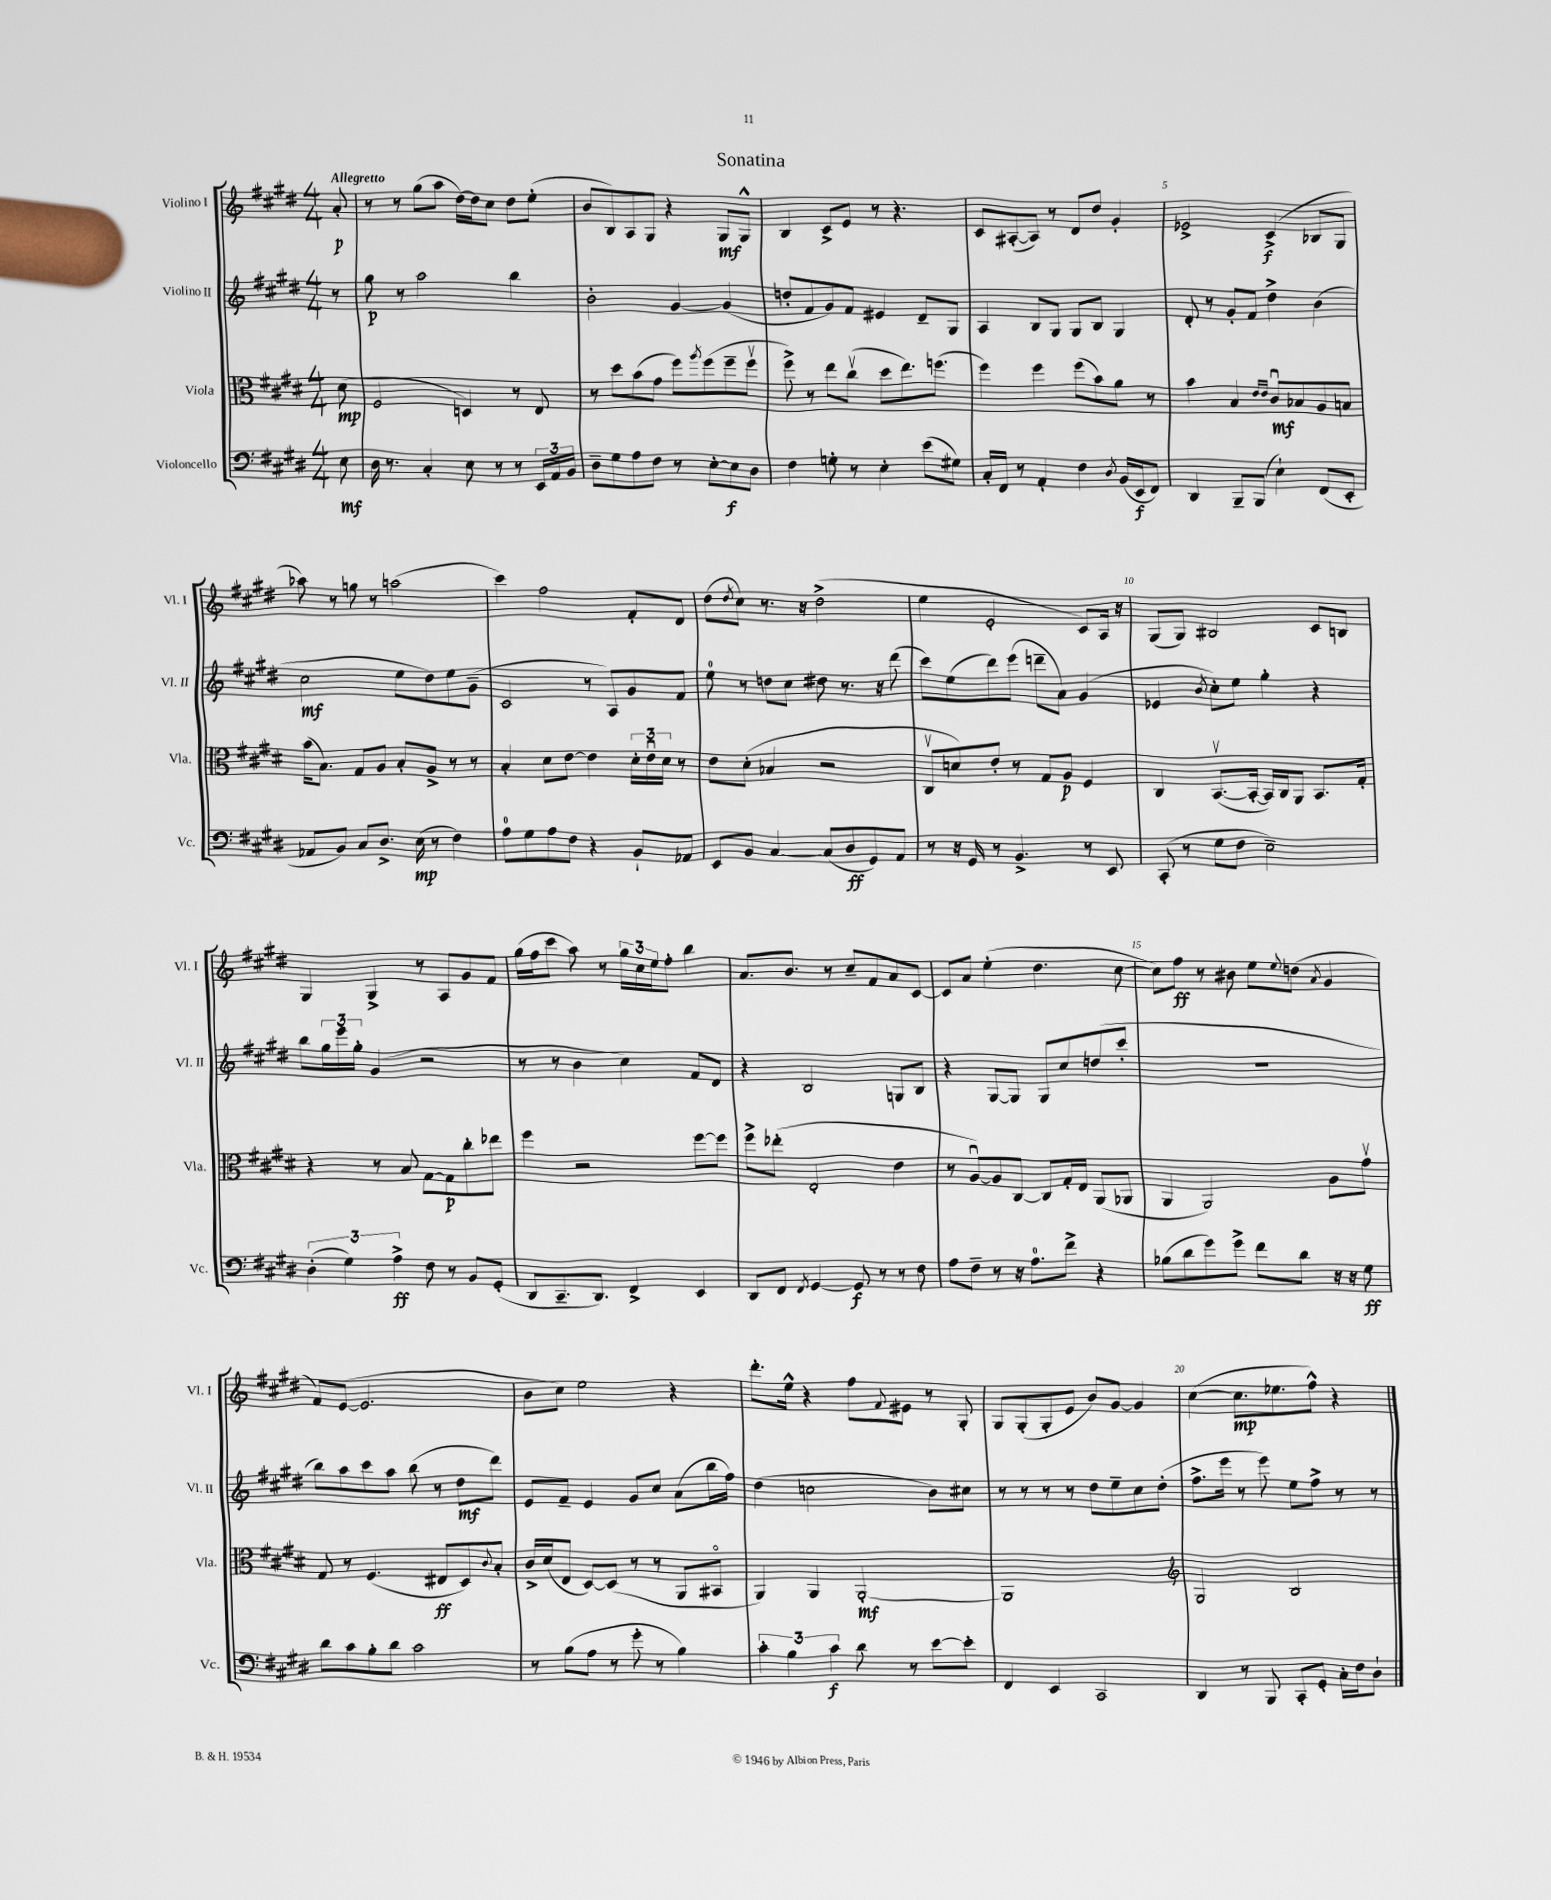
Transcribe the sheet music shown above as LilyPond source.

\header { title = "Sonatina" }
<<
\new StaffGroup <<
\new Staff = "s0" \with { instrumentName = "Violino I" shortInstrumentName = "Vl. I" } {
    \clef treble \key e \major \numericTimeSignature \time 4/4 \partial 8 \tempo "Allegretto"
    a'8-.\p |
    r8 r8 gis''8( a''8 dis''16~) dis''16 cis''8 dis''8 e''8-.( |
    b'8 b8) a8 gis8 r4 gis8\mf gis8-^ |
    b4 cis'8-> e'8 r8 r4. |
    cis'8 ais8~-.( ais8) r8 dis'8 dis''8 gis'4-. |
    ees'2-> cis'4->\f( bes8 gis8 |
    aes''8) r8 g''8 r8 a''2( |
    cis'''4) fis''2 fis'8-. dis'8 |
    dis''8( \acciaccatura { dis''8 } cis''8) r8. r16 dis''2->( |
    e''4 e'2-. cis'8) a16 r16 |
    gis8( gis8) bis2 cis'8 b8 |
    gis4 gis4-> r8 a8 gis'8 fis'8 |
    gis''16( fis''16 cis'''8 a''8) r8 \tuplet 3/2 { gis''16 cis''16 e''16 } fis''8-. b''4 |
    a'8. b'8. r8 cis''8-- fis'8 a'8 cis'8~ |
    cis'8 a'8 e''4-.( dis''4. cis''8~ |
    cis''8) fis''8\ff r8 bis'8 e''8 \appoggiatura { e''8 } d''8( \acciaccatura { a'8 } gis'4 |
    fis'8) e'8~( e'2. |
    b'8 cis''8) e''2 r4 |
    dis'''8.-. e''16-^ r4 fis''8 \appoggiatura { fis'8 } eis'8 r8 gis8-. |
    gis8 gis8-.( gis8-. e'8 b'8) gis'8~ gis'4 |
    cis''4~( cis''8.\mp ees''8. fis''8-^) r4 \bar "|." |
}
\new Staff = "s1" \with { instrumentName = "Violino II" shortInstrumentName = "Vl. II" } {
    \clef treble \key e \major \numericTimeSignature \time 4/4 \partial 8
    r8 |
    gis''8\p r8 a''2 b''4 |
    b'2-. gis'4~ gis'4( |
    d''8-. fis'8 gis'8) fis'8 eis'4 dis'8-- gis8 |
    a4 b8 gis8 gis8 b8 gis4 |
    dis'8-. r8 gis'8-. fis'8 dis''4-> b'4( |
    cis''2\mf e''8 dis''8) e''8 gis'8--( |
    cis'2 r8 a8) gis'8 fis'8 |
    e''8-0 r8 d''8 cis''8 dis''8 r8. r16 dis'''8( |
    cis'''8) e''8( dis'''8) e'''8( d'''8-- a'8) gis'4( |
    ees'4 \acciaccatura { b'8 } cis''8-.) e''8 gis''4-. r4 |
    b''8 \tuplet 3/2 { gis''16 e'''16 gis''16-. } gis'4( r2 |
    r8 r8 b'4 cis''4) fis'8 dis'8 |
    r4 b2 g8 b8 |
    r4 gis8~ gis8 gis8 cis''8 d''8( cis'''8-. |
    R1 |
    b''8) a''8 cis'''8 a''8 b''8( r8 dis''8\mf dis'''8) |
    e'8 fis'8-- e'4 gis'8 cis''8 a'8( b''16 fis''16) |
    dis''4( c''2 b'8) cis''8 |
    r8 r8 r8 r8 dis''8 e''8-- cis''8 dis''8-.( |
    fis''8.-> e'''16 r8 e'''8) e''8 fis''8-> r8 r8 \bar "|." |
}
\new Staff = "s2" \with { instrumentName = "Viola" shortInstrumentName = "Vla." } {
    \clef alto \key e \major \numericTimeSignature \time 4/4 \partial 8
    dis'8\mp( |
    fis2 d4) r8 e8 |
    r8 dis''8 b'8( gis'8 fis''8) \acciaccatura { a''8 } fis''8( fis''8-- fis''8\upbow |
    fis''8->) r8 e''8 cis''8\upbow( dis''8 e''8.) f''8.( |
    fis''4) fis''4 fis''8( b'8) a'8 r8 |
    b'4 b4 \grace { e'16 e'16 } cis'8\downbow\mf bes8 a8 b8 |
    b'16( b8.) gis8 a8 b8-. a8-> r8 r8 |
    b4-. dis'8 e'8~ e'4 \tuplet 3/2 { dis'16-. e'16\downbow dis'16 } r8 |
    e'8 dis'8-.( bes4 r2 |
    cis8\upbow d'8) e'8-. r8 gis8 a8\p fis4 |
    cis4 b,8.~\upbow( b,16~-. b,16) cis16 a,8 b,8. gis16-. |
    r4 r8 b8 gis8~ gis8\p cis''8-. ees''8 |
    fis''4 r2 fis''8~ fis''8 |
    fis''8-> ees''8-.( e2-. e'4 |
    r8 a8~\downbow) a8 cis8~ cis8 gis16-. e16 a,8( aes,8 |
    a,4 a,2) a8 gis'8\upbow |
    gis8 r8 fis4.( eis8\ff dis8) \appoggiatura { cis'8 } b8-. |
    cis'16-> dis'16( e8 dis8~) dis8( r8 r8 a,8 bis,8\flageolet |
    a,4) a,4 a,2~-.\mf |
    a,1 |
    \clef treble gis2 b2 \bar "|." |
}
\new Staff = "s3" \with { instrumentName = "Violoncello" shortInstrumentName = "Vc." } {
    \clef bass \key e \major \numericTimeSignature \time 4/4 \partial 8
    e8\mf |
    dis16 r8. cis4-. e8 r8 r8 \tuplet 3/2 { e,16 a,16 b,16 } |
    dis8-- gis8 a8 fis8 r8 e8~-. e8\f dis8 |
    fis4 g8-. r8 e4-. e'8( gis8) |
    cis16-. fis,16 r8 a,4-. fis4 \acciaccatura { dis8 } b,16( e,16\f fis,8) |
    dis,4 b,,8-- b,,8( e4-!) fis,8( e,8-. |
    aes,8 b,8) cis8 dis8.-> e16\mp( r8 fis4) |
    a8-0 gis8 a8 fis8 r4 b,8-! aes,8 |
    e,8 b,8 cis4~ cis8( dis8\ff gis,8) a,8 |
    r8 r16 gis,16 r8 b,4.-> r8 e,8 |
    cis,8-.( r8 gis8 fis8 e2--) |
    \tuplet 3/2 { dis4-.( gis4) a4->\ff } fis8 r8 b,8 gis,8-.( |
    dis,8 cis,8.-- dis,8.) fis,4-> e,4 |
    dis,8 fis,8 \acciaccatura { fis,8 } gis,4~ gis,8\f r8 r8 fis8 |
    a8 fis8-- r8 r16 a8.-0 fis'8-> r4 |
    bes8( dis'8 gis'8) gis'8-> fis'8 dis'8 r16 r16 gis8\ff |
    dis'8 cis'8 b8-. dis'8 cis'2 |
    r8 b8( a8 r8 gis'8-. r8 b4) |
    \tuplet 3/2 { cis'4-. b4 cis'4\f } dis'8 r8 e'8~ e'8-. |
    fis,4 e,4 cis,2 |
    dis,4 r8 b,,8 cis,8-. gis,8-. cis16-. fis16 dis8-! \bar "|." |
}
>>
>>
\layout { \context { \Score \override BarNumber.break-visibility = ##(#f #t #t) barNumberVisibility = #(every-nth-bar-number-visible 5) } }
